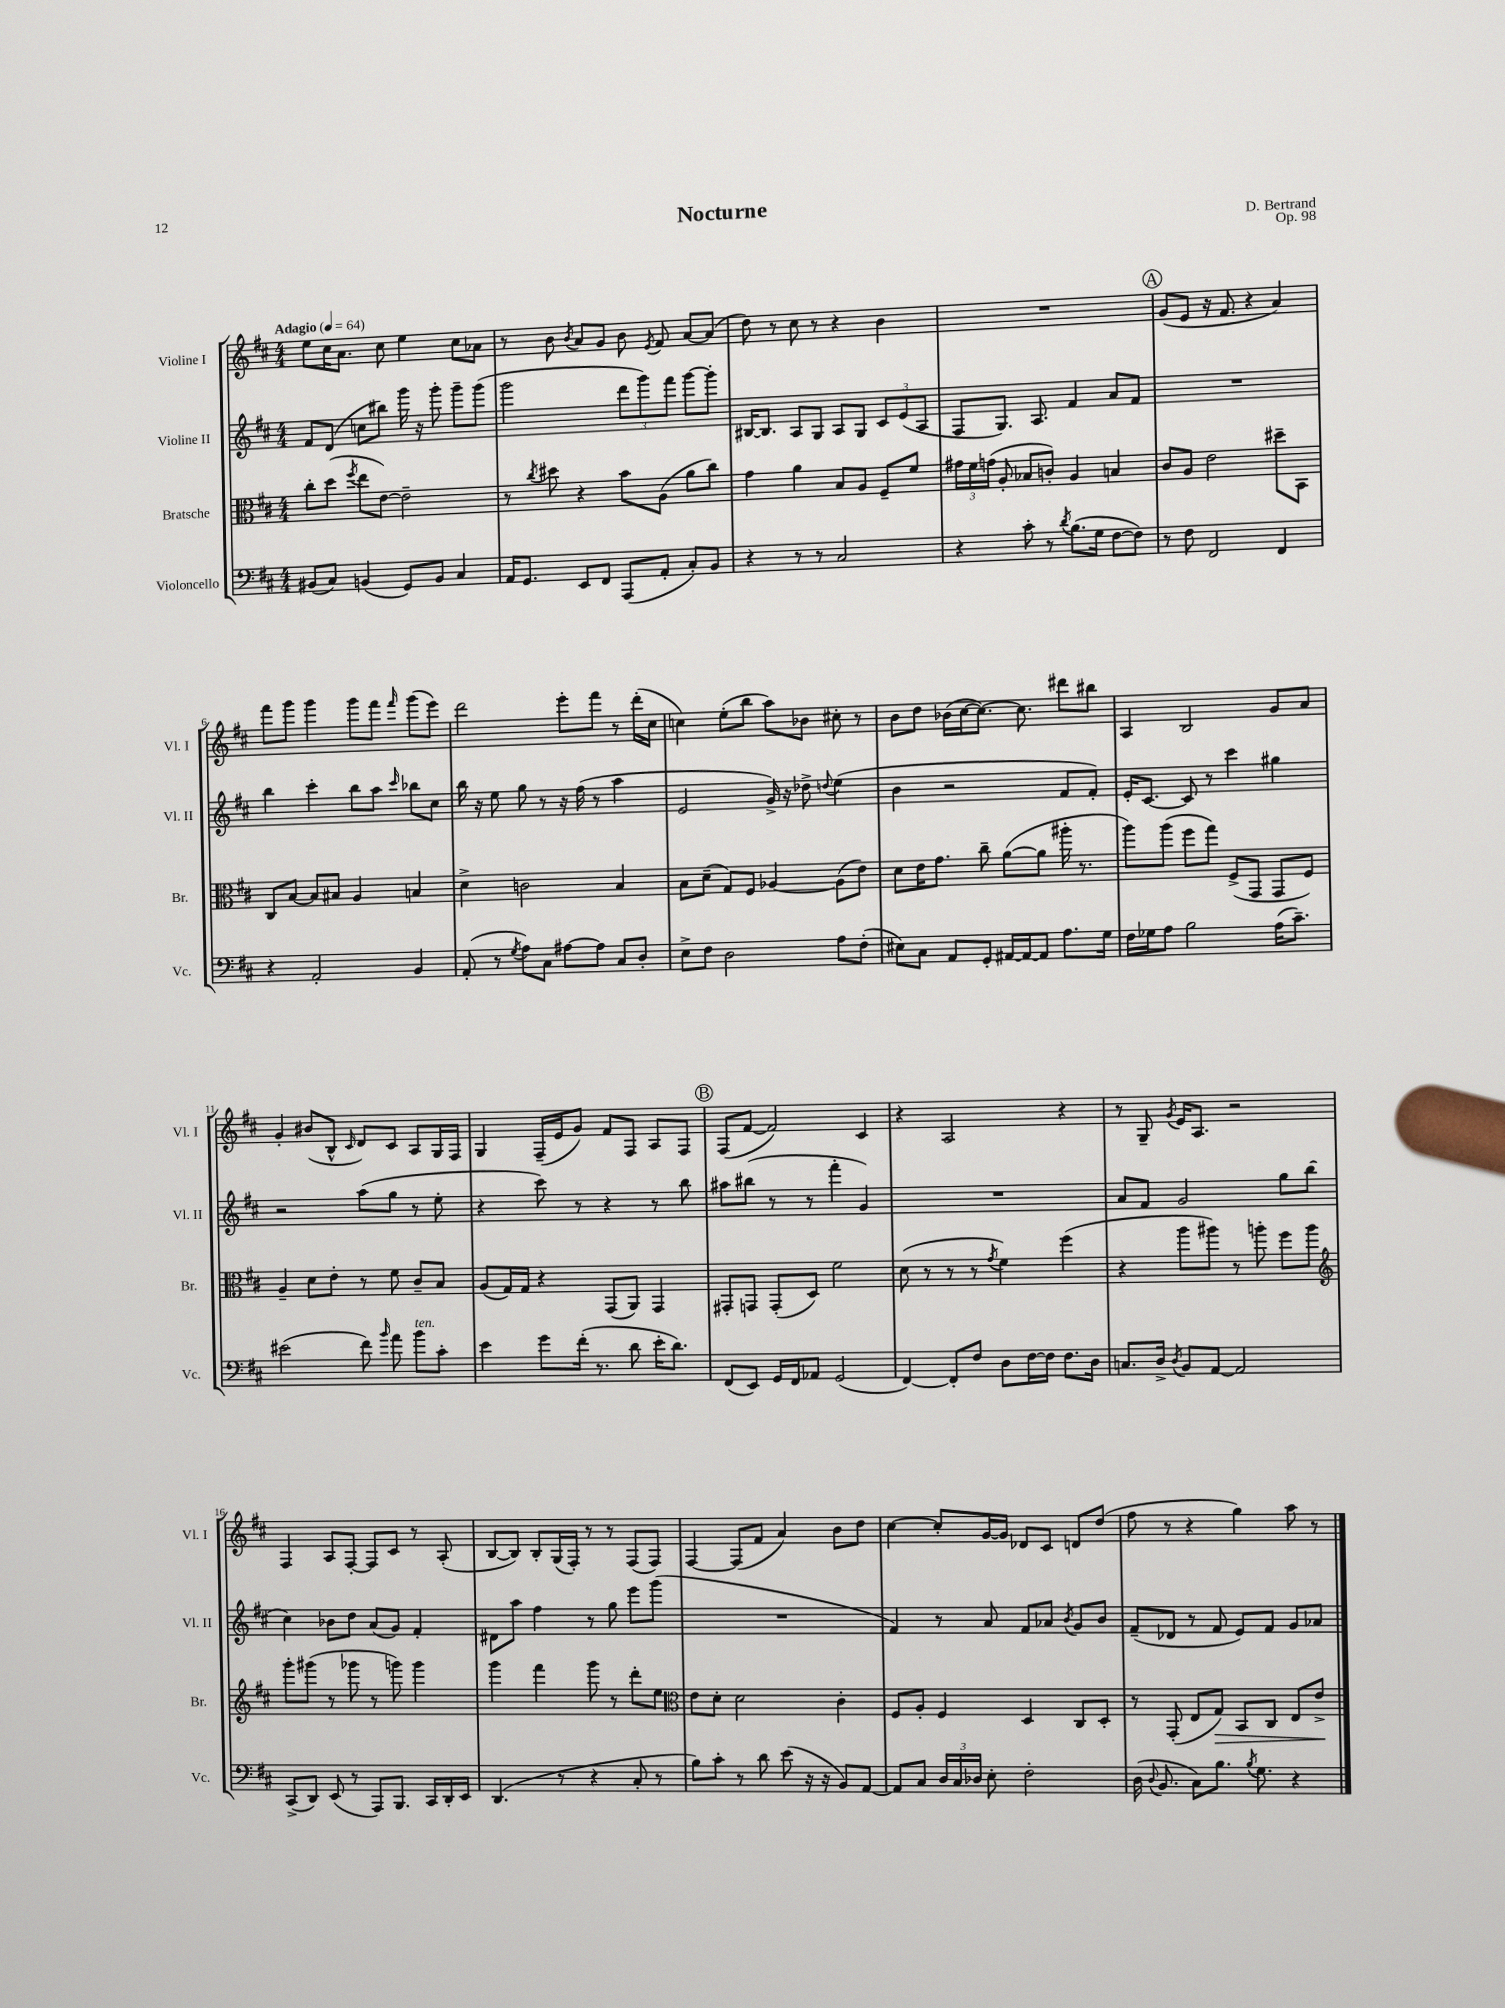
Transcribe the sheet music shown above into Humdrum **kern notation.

**kern	**kern	**dynam	**kern	**kern
*part4	*part3	*part3	*part2	*part1
*staff4	*staff3	*staff3	*staff2	*staff1
*I"Violoncello	*I"Bratsche	*	*I"Violine II	*I"Violine I
*I'Vc.	*I'Br.	*	*I'Vl. II	*I'Vl. I
*clefF4	*clefC3	*	*clefG2	*clefG2
*k[f#c#]	*k[f#c#]	*	*k[f#c#]	*k[f#c#]
*M4/4	*M4/4	*	*M4/4	*M4/4
*MM64	*MM64	*	*MM64	*MM64
=1	=1	=1	=1	=1
!	!	!	!	!LO:TX:a:B:t=Adagio
(8BB#X/L	8cc#'\L	.	8f#/L	8ee\L
8C#/J)	(8dd\J	.	(8d/J	16cc#\K
.	.	.	.	8.a\J
.	8qff#/	.	.	.
(4BBn/	8ee\L	.	8ccn\L	.
.	[8e\J)	.	8bb#X\J)	8cc#\
8GG/L)	2e~\]	.	16ggg\	4ee\
.	.	.	16r	.
8BB/J	.	.	8ggg'\	.
4C#/	.	.	8ggg~\L	8cc#\L
.	.	.	(8ggg\J	8a-X\J
=2	=2	=2	=2	=2
16AA/KL	8r	.	2ggg\	8r
8.GG/J	.	.	.	.
.	8qcc#/	.	.	.
.	8dd#X\	.	.	8b\
.	.	.	.	8qb/
8EE/L	4r	.	.	8a/L
8FF#/J	.	.	.	8g/J
(8AAA/L	8b\L	.	12ddd\L	8b\
.	.	.	12ggg\)	.
.	.	.	.	8qe/
8AA'/J	(8A\J	.	.	8f#/
.	.	.	12fff#\J	.
8C#'/L)	8a\L	.	[8ggg\L	[8a/L
8BB/J	8cc#\J)	.	8ggg'\J]	(8a/J]
=3	=3	=3	=3	=3
4r	4g\	.	[16B#X/KL	8dd\)
.	.	.	8.B#/J]	.
.	.	.	.	8r
8r	4a\	.	8A/L	8cc#\
8r	.	.	8G/J	8r
2C#/	8B/L	.	8A/L	4r
.	8A/J	.	8G/J	.
.	8F#~/L	.	12c#/L	4b\
.	.	.	(12e/	.
.	8f#/J	.	.	.
.	.	.	12A/J	.
=4	=4	=4	=4	=4
4r	24g#X\LL	.	8F#/L	1r
.	24f#\	.	.	.
.	(24gn\JJ	.	.	.
.	8A'/	.	8.G/J)	.
8c#'\	8B-X/L	.	.	.
.	.	.	8.A/	.
8r	8cn'/J)	.	.	.
8qd/	.	.	.	.
(8.B\L	4A/	.	4f#/	.
16G\Jk	.	.	.	.
[8F#\L	4Bn/	.	8a/L	.
8F#\J])	.	.	8f#/J	.
!!LO:REH:place=s1:t=A
=5	=5	=5	=5	=5
8r	8c#/L	.	1r	(8g/L
8F#\	8A/J	.	.	8e/J
2FF#/	2e\	.	.	16r
.	.	.	.	8.f#/
.	.	.	.	4r
4FF#/	8dd#X~\L	.	.	4a/)
.	8BB\J	.	.	.
!!LO:LB:g=z
=6	=6	=6	=6	=6
4r	8C#/L	.	4bb\	8fff#\L
.	[8B/J	.	.	8ggg\J
2AA'/	8B/L]	.	4ccc#'\	4ggg\
.	8B#X/J	.	.	.
.	4A/	.	8bb\L	8ggg\L
.	.	.	8aa\J	8fff#\J
.	.	.	16qqccc#/	16qqfff#/
4BB/	4Bn/	.	8bb-X\L	(8ggg\L
.	.	.	8cc#\J	8eee\J)
=7	=7	=7	=7	=7
(8AA'/	4d^\	.	16bb\	2ddd\
.	.	.	16r	.
8r	.	.	8ee\	.
8qG/	.	.	.	.
8A\L)	2cn\	.	8gg\	.
8C#\J	.	.	8r	.
[8A#X\L	.	.	16r	8eee'\L
.	.	.	(16ff#\	.
8A#\J]	.	.	8r	8fff#\J
8C#/L	4B/	.	4aa\	8r
8D'/J	.	.	.	(16ddd'\LL
.	.	.	.	16cc#\JJ
=8	=8	=8	=8	=8
8E^\L	8B\L	.	2e/	4ccn\)
8F#\J	(8d~\J	.	.	.
2D\	8G/L)	.	.	(8ee'\L
.	8F#/J	.	.	8bb\J
.	[4A-X/	.	16g^/)	8aa\L)
.	.	.	16r	.
.	.	.	8dd-X^\	8b-X\J
.	.	.	8qqddn/	.
8A\L	(8A-\L]	.	(4ee\	8cc#X'\
(8F#'\J	8e\J)	.	.	8r
=9	=9	=9	=9	=9
8E#X\L)	8d\L	.	4b\	8b\L
8C#\J	16e\K	.	.	8dd\J
.	8.g\J	.	.	.
8AA/L	.	.	2r	(16b-X\LL
.	.	.	.	[16cc#\J
8GG'/J	8cc#~\	.	.	8.cc#\J_)
[16AA#X/LL	([8a\L	.	.	.
16AA#/J_	.	.	.	8.cc#\]
8AA#/J]	8a\J]	.	.	.
8.A\L	16aa#X'\	.	8f#/L	8ddd#X\L
.	8.r	.	.	.
.	.	.	8f#'/J)	8bb#X\J
16G\Jk	.	.	.	.
=10	=10	=10	=10	=10
16F#\LL	8aa\L)	.	16e'/KL	4A/
16G-X\J	.	.	[8.c#/J	.
8A\J	(8aa\J	.	.	.
2B\	8ff#\L	.	8c#/]	2B/
.	8gg\J)	.	8r	.
.	(8F#^/L	.	4ccc#\	.
.	8GG/J	.	.	.
(16A\KL	8GG/L	.	4gg#X\	8g/L
8.c#~\J)	.	.	.	.
.	8F#/J)	.	.	8a/J
!!LO:LB:g=z
=11	=11	=11	=11	=11
(2e#X\	4A~/	.	2r	4g'/
.	8d\L	.	.	(8b#X/L
.	8e'\J	.	.	8B^^/J
.	.	.	.	16qqc#/
8f#\)	8r	.	(8aa\L	8d/L)
16qqb/	.	.	.	.
8a\	8f#\	.	8gg\J	8c#/J
!LO:TX:a:i:t=ten.	!	!	!	!
8b\L	8c#~/L	.	8r	8A/L
8c#'\J	8B/J	.	8ee'\	16G/L
.	.	.	.	16F#/JJ
=12	=12	=12	=12	=12
4e\	(8A/L	.	4r	4G/
.	16G/L)	.	.	.
.	16G/JJ	.	.	.
8g\L	4r	.	8ccc#\)	(16F#~/LL
.	.	.	.	16e/J
(16f#'\Jk	.	.	8r	8g/J)
8.r	.	.	.	.
.	(8GG/L	.	4r	8f#/L
8d\	8AA/J)	.	.	8F#/J
16e'\KL	4GG/	.	8r	8A/L
8.d\J)	.	.	.	.
.	.	.	8bb\	8F#/J
!!LO:REH:place=s1:t=B
=13	=13	=13	=13	=13
(8FF#/L	8GG#X'/L	.	8aa#X\L	(8F#/L
8EE/J)	8GGn/J	.	(8bb#X\J	[8f#/J
16GG/LL	(8GG'/L	.	8r	2f#/])
16FF#/J	.	.	.	.
8AA-X/J	8D/J)	.	8r	.
(2GG/	2f#\	.	4fff#'\	.
.	.	.	4g/)	4c#/
=14	=14	=14	=14	=14
[4FF#/)	(8d\	.	1r	4r
.	8r	.	.	.
8FF#'/L]	8r	.	.	2A/
8F#/J	8r	.	.	.
.	8qg/	.	.	.
8D\L	4f#\)	.	.	.
[16F#\L	.	.	.	.
16F#\JJ]	.	.	.	.
8.F#\L	(4ff#\	.	.	4r
16D\Jk	.	.	.	.
=15	=15	=15	=15	=15
8.Cn/L	4r	.	8a/L	8r
.	.	.	8f#/J	8G~/
16D^/Jk	.	.	.	.
8qD/	.	.	.	8qg/
8BB/L	8aa\L	.	2g/	16e/KL
.	.	.	.	8.A/J
[8AA/J	8aa#X\J)	.	.	.
2AA/]	8r	.	.	2r
.	8aan'\	.	.	.
.	8ff#\L	.	8gg\L	.
.	8aa\J	.	(8bb\J	.
!!LO:LB:g=z
=16	=16	=16	=16	=16
*	*clefG2	*	*	*
(8CC#^/L	8ggg'\L	.	4cc#\)	4F#/
8DD/J)	(8ggg#X\J	.	.	.
(8EE/	8r	.	8b-X\L	8A/L
8r	8ggg-X\	.	8dd\J	[8F#'/J
8AAA/L)	8r	.	(8a/L	8F#/L]
8.BBB/J	8gggn\)	.	8g/J)	8c#/J
.	4ggg\	.	4f#'/	8r
16CC#/LL	.	.	.	.
16DD'/	.	.	.	(8A'/
16EE/JJ	.	.	.	.
=17	=17	=17	=17	=17
(4.DD/	4ggg\	.	8d#X\L	[8B/L
.	.	.	8aa\J	8B/J])
.	4fff#\	.	4ff#\	8B'/L
8r	.	.	.	(16G/L
.	.	.	.	16F#'/JJ)
4r	8ggg\	.	8r	8r
.	8r	.	8gg\	8r
8C#'/	8ddd'\L	.	8eee\L	(8F#/L
8r	8ee\J	.	(8ggg\J	8F#/J)
=18	=18	=18	=18	=18
*	*clefC3	*	*	*
8B\L)	8e\L	.	1r	[4F#/
8c#'\J	8d'\J	.	.	.
8r	2d\	.	.	(8F#/L]
8d\	.	.	.	8f#/J
(8e\	.	.	.	4a/)
16r	.	.	.	.
16r	.	.	.	.
8BB/L)	4c#'\	.	.	8b\L
[8AA/J	.	.	.	8dd\J
=19	=19	=19	=19	=19
8AA/L]	8F#/L	.	4f#/)	[4cc#\
8C#/J	8A'/J	.	.	.
24D/LL	4F#/	.	8r	8cc#'/L]
24C#/	.	.	.	.
24D-X/JJ	.	.	.	.
8E'\	.	.	8a/	[16g/L
.	.	.	.	16g/JJ]
2F#'\	4D/	.	8f#/L	8d-X/L
.	.	.	8a-X/J	8c#/J
.	.	.	8qb/	.
.	8C#/L	.	8g/L	8dn/L
.	8D'/J	.	8b/J	(8dd/J
=20	=20	=20	=20	=20
(16D\	8r	.	(8f#~/L	8ff#\
8qqD/	.	.	.	.
8.BB/	.	.	.	.
.	(8GG'/	.	8d-X/J	8r
8C#\L)	8E/L	.	8r	4r
!	!	!LO:HP:b	!	!
8.B\J	8G/J)	>	8f#/	.
.	8BB/L	.	8e/L)	4gg\)
8qB/	.	.	.	.
8.G\	.	.	.	.
.	8C#/J	.	8f#/J	.
4r	8E/L	.	8g/L	8aa\
.	8e^/J	.	8a-X/J	8r
.	.	]	.	.
==	==	==	==	==
*-	*-	*-	*-	*-
